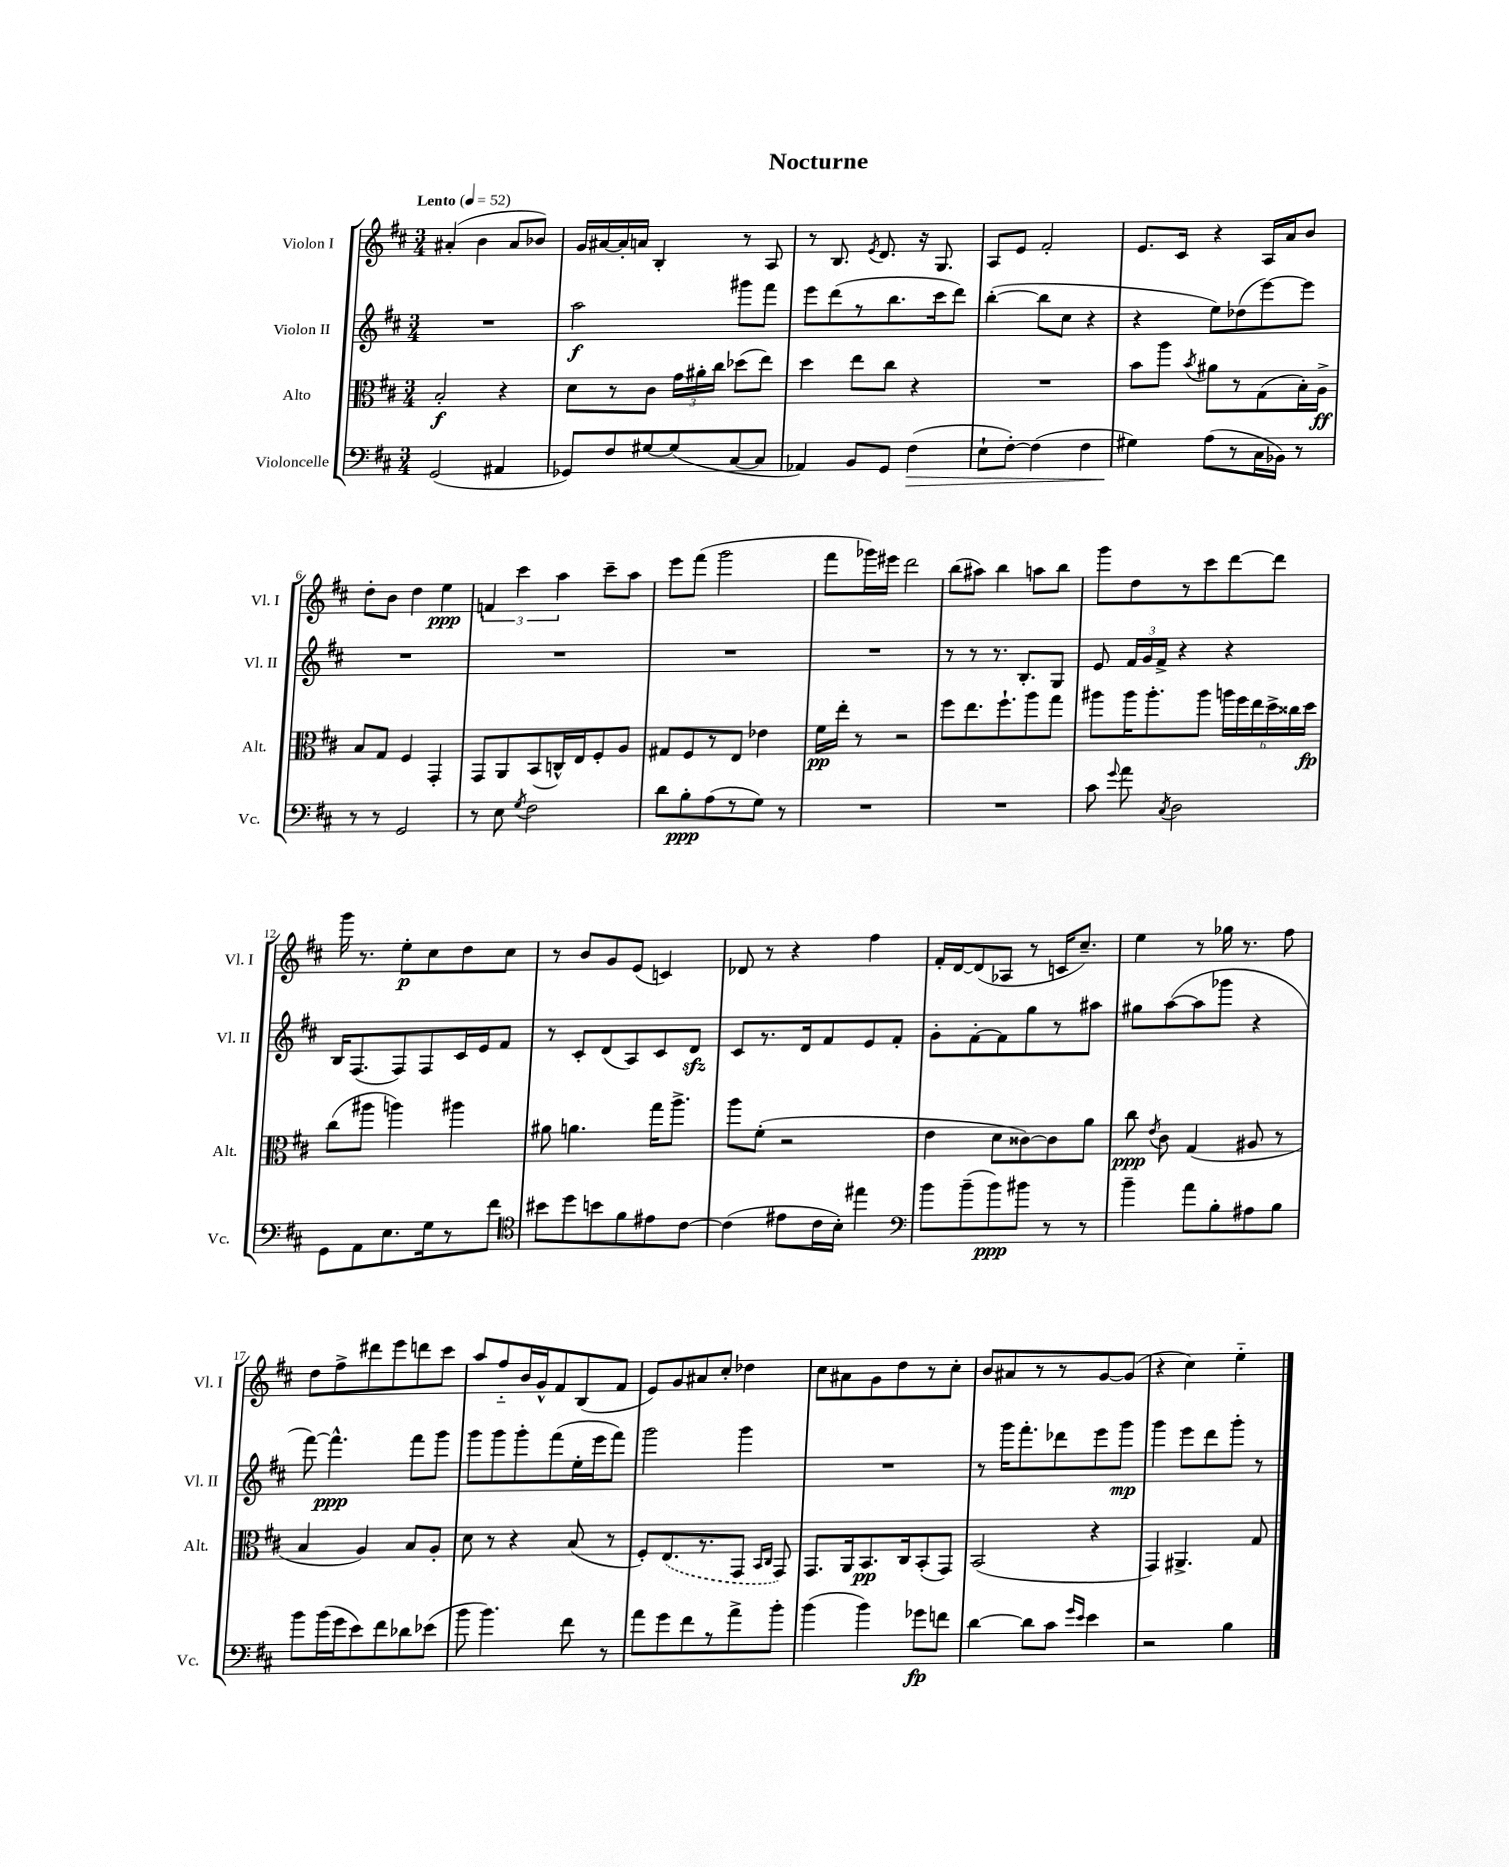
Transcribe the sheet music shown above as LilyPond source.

\header { title = "Nocturne" }
<<
\new StaffGroup <<
\new Staff = "s0" \with { instrumentName = "Violon I" shortInstrumentName = "Vl. I" } {
    \clef treble \key d \major \numericTimeSignature \time 3/4 \tempo "Lento" 4 = 52
    \autoBeamOff ais'4-.( b'4 ais'8[ bes'8]) |
    g'16[ ais'16~ ais'16-. a'16] b4-. r8 a8 |
    r8 b8. \acciaccatura { e'8 } d'8. r16 g8. |
    a8[ e'8] fis'2-. |
    e'8.[ cis'16] r4 a16[ a'16 b'8] |
    d''8[-. b'8] d''4 e''4\ppp |
    \tuplet 3/2 { f'4 cis'''4 a''4 } cis'''8[-- a''8] |
    e'''8[ fis'''8]( g'''2 |
    fis'''8[ ges'''16) eis'''16] d'''2 |
    b''8[( ais''8]) b''4 a''8[ b''8] |
    g'''8[ d''8 r8 cis'''8 d'''8~ d'''8] |
    g'''16 r8. e''8[-.\p cis''8 d''8 cis''8] |
    r8 b'8[ g'8 e'8]( c'4) |
    des'8 r8 r4 fis''4 |
    fis'16[-. d'16~ d'8( aes8] r8 c'16[ cis''8.]--) |
    e''4 r8 ges''16 r8. fis''8 |
    d''8[ fis''8-> dis'''8 e'''8 d'''8 cis'''8] |
    a''8[ fis''8-_ b'16 g'16-^ fis'8 b8( fis'8] |
    e'8[) g'8 ais'8 cis''8]-. des''4 |
    cis''8[ ais'8 g'8 d''8 r8 cis''8]-. |
    b'8[ ais'8 r8 r8 g'8~ g'8]( |
    r4 cis''4) e''4-_ \bar "|." |
}
\new Staff = "s1" \with { instrumentName = "Violon II" shortInstrumentName = "Vl. II" } {
    \clef treble \key d \major \numericTimeSignature \time 3/4
    \autoBeamOff R2. |
    a''2\f gis'''8[ fis'''8] |
    e'''8[ d'''8( r8 b''8. cis'''16 d'''8]) |
    b''4~-.( b''8[ cis''8] r4 |
    r4 e''8[) des''8( e'''8~) e'''8] |
    R2. |
    R2. |
    R2. |
    R2. |
    r8 r8 r8. b8.[-. g8] |
    e'8 \tuplet 3/2 { fis'16[ g'16 fis'16]-> } r4 r4 |
    b16[ fis8.( fis8) fis8 cis'16 e'16 fis'8] |
    r8 cis'8[-. d'8( a8) cis'8 d'8]\sfz |
    cis'8[ r8. d'16 fis'8 e'8 fis'8]-. |
    g'8[-. fis'8~-. fis'8 g''8 r8 ais''8] |
    gis''8[ a''8~( a''8 ges'''8] r4 |
    fis'''8~) fis'''4.-^\ppp fis'''8[ g'''8] |
    g'''8[ g'''8 g'''8-. fis'''8( e''16-. e'''16 fis'''8]) |
    g'''2 g'''4 |
    R2. |
    r8 g'''16[ fis'''8.-. des'''8 e'''8 g'''8]\mp |
    g'''4 e'''8[ d'''8 g'''8]-. r8 \bar "|." |
}
\new Staff = "s2" \with { instrumentName = "Alto" shortInstrumentName = "Alt." } {
    \clef alto \key d \major \numericTimeSignature \time 3/4
    \autoBeamOff b2-.\f r4 |
    d'8[ r8 cis'8] \tuplet 3/2 { g'16[ ais'16-. cis''16] } des''8[( e''8]) |
    d''4 e''8[ cis''8] r4 |
    R2. |
    b'8[ a''8] \acciaccatura { b'8 } ais'8[ r8 g8( b16-.) a16]->\ff |
    b8[ g8] fis4 g,4-. |
    g,8[ a,8 b,8( c16-^) e16 fis8-. a8] |
    gis8[ fis8 r8 e8] ees'4 |
    fis'16[\pp e''16]-. r8 r2 |
    fis''8[ e''8. fis''8.-! a''8 g''8] |
    ais''8[ ais''16 ais''8.-. ais''8] \tuplet 6/4 { a''16[ fis''16 e''16 d''16-> cisis''16 d''16]\fp } |
    cis''8[( ais''8] a''4) ais''4 |
    ais'8 a'4. g''16[ a''8.]-> |
    a''8[ fis'8]-.( r2 |
    e'4 d'8[ cisis'8~) cisis'8 a'8] |
    cis''8\ppp \acciaccatura { e'8 } cis'8 g4( ais8 r8 |
    b4 a4) b8[ a8]-. |
    d'8 r8 r4 b8( r8 |
    fis8[-.) \once \slurDashed e8.( r8. g,8] \grace { b,16[ cis16] } g,8) |
    g,8.[ a,16 b,8.\pp cis16 b,8-.( g,8]) |
    b,2( r4 |
    g,4) ais,4.-> g8 \bar "|." |
}
\new Staff = "s3" \with { instrumentName = "Violoncelle" shortInstrumentName = "Vc." } {
    \clef bass \key d \major \numericTimeSignature \time 3/4
    \autoBeamOff g,2( ais,4 |
    ges,8[) fis8 gis8~ gis8( cis8~ cis8] |
    aes,4) b,8[ g,8] fis4\>( |
    e8[-! fis8]~-.) fis4( fis4 |
    gis4\!) a8[( r8 cis16 bes,16]) r8 |
    r8 r8 g,2 |
    r8 e8 \acciaccatura { g8 } fis2 |
    d'8[ b8-.\ppp a8( r8 g8]) r8 |
    R2. |
    R2. |
    cis'8 \appoggiatura { g'8 } a'8 \acciaccatura { cis8 } d2 |
    g,8[ a,8 e8. g16 r8 fis'8] |
    \clef tenor bis'8[ d''8 b'8 fis'8 eis'8 cis'8]~ |
    cis'4( eis'8[ cis'16 b16]-.) eis''4 |
    \clef bass b'8[ b'8--( b'8\ppp) bis'8] r8 r8 |
    b'4-- a'8[ b8-. ais8 b8] |
    b'8[ b'16( g'16 e'8) fis'8 des'8 ees'8]( |
    b'8 b'4.) fis'8 r8 |
    a'8[ g'8 fis'8 r8 a'8-> b'8]-. |
    b'4( b'4) ges'8[\fp f'8] |
    d'4~ d'8[ cis'8] \grace { g'16[ e'16] } e'4 |
    r2 b4 \bar "|." |
}
>>
>>
